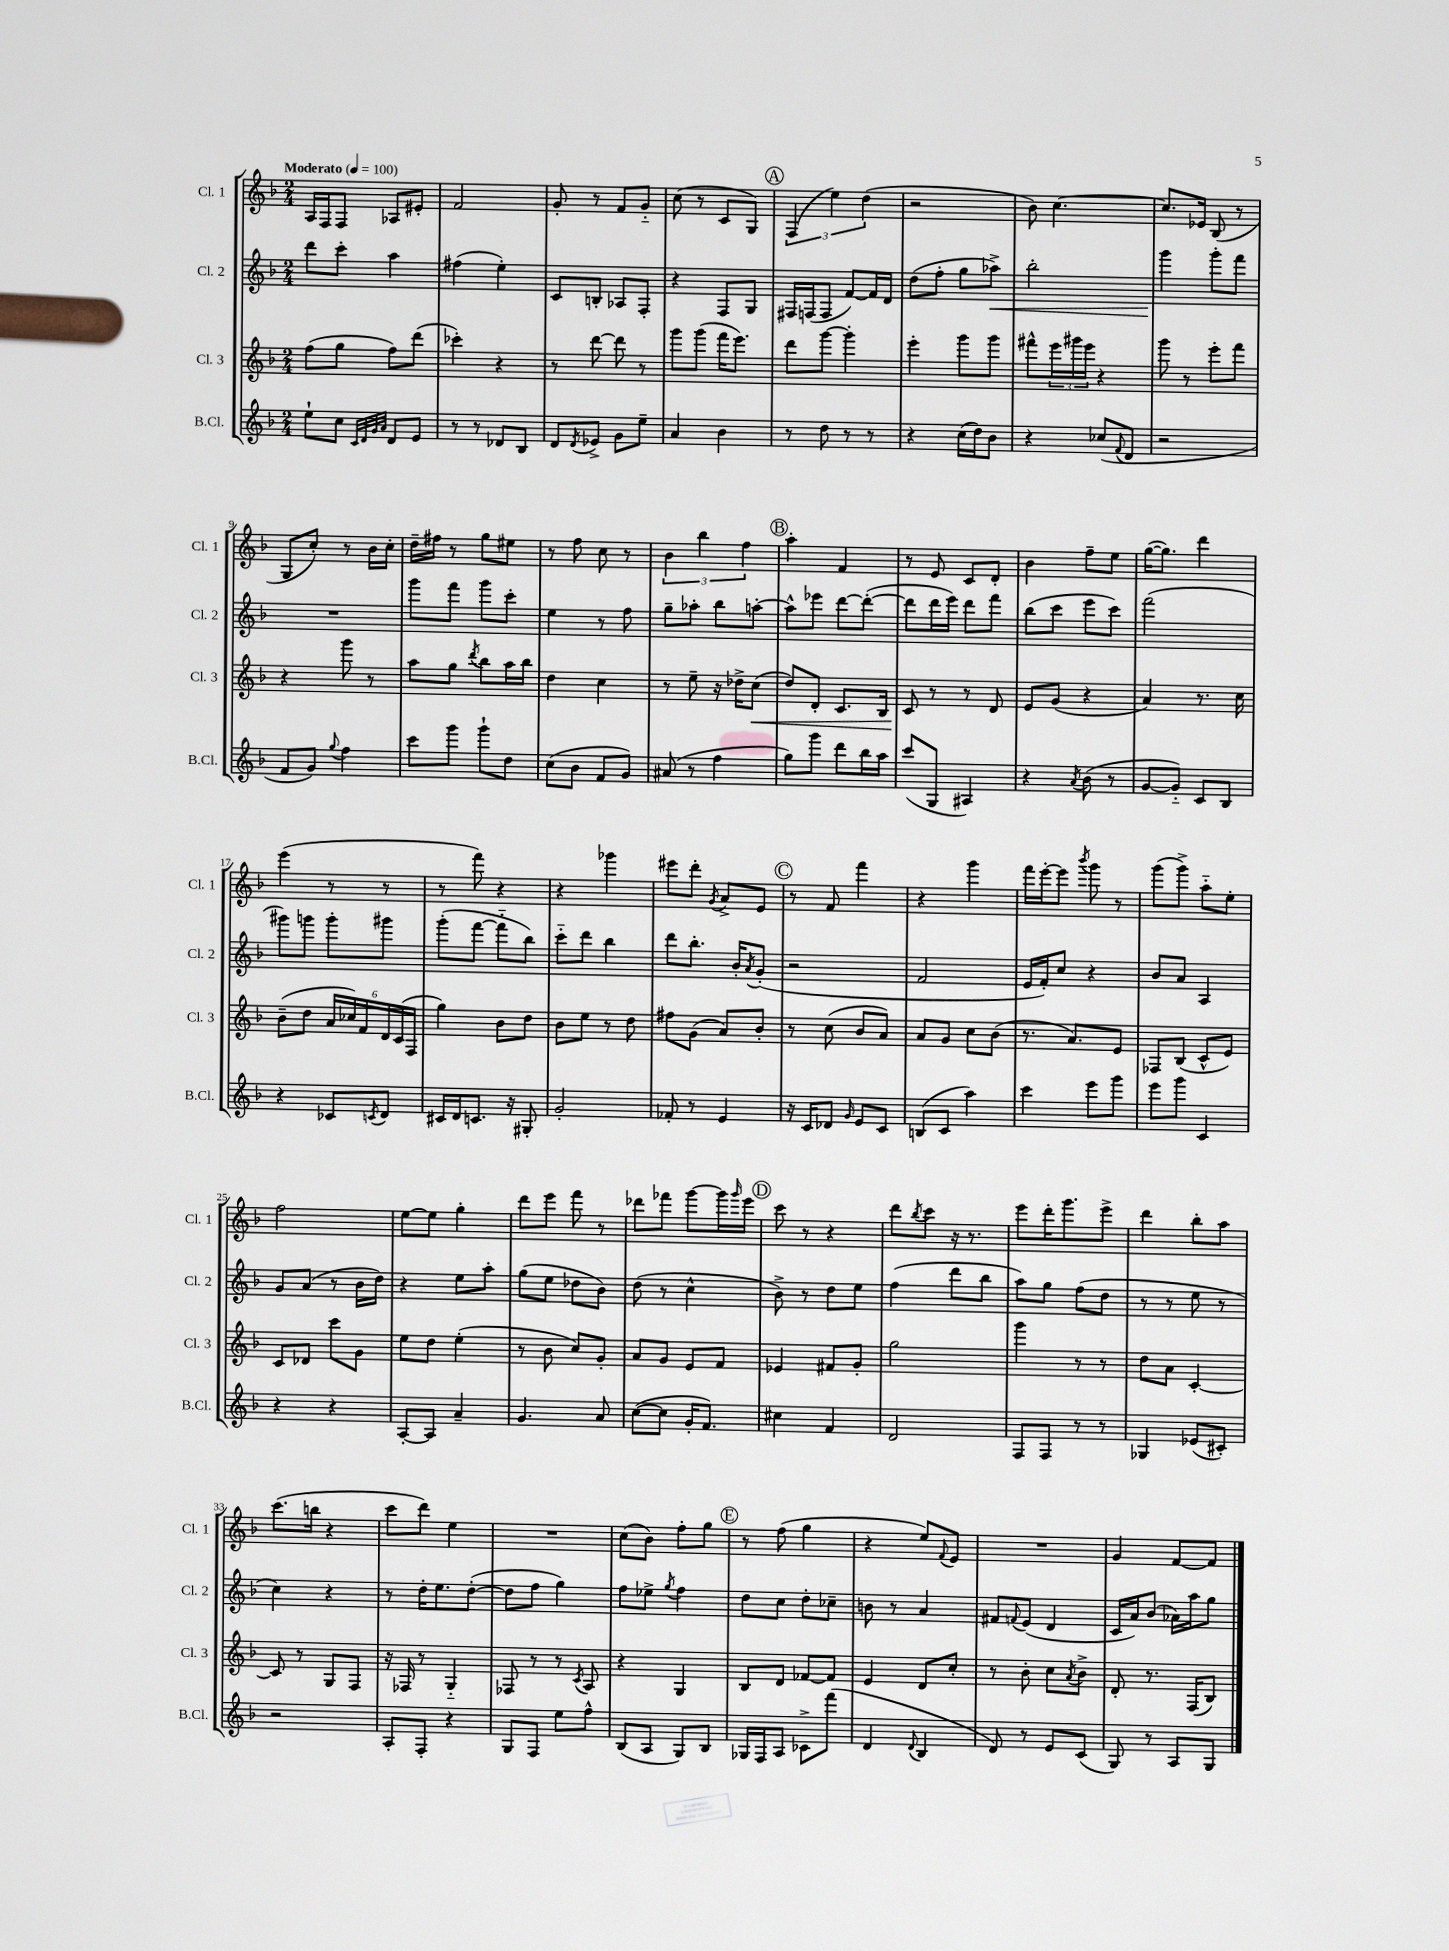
<<
\new StaffGroup <<
\new Staff = "s0" \with { instrumentName = "Cl. 1" shortInstrumentName = "Cl. 1" } {
    \clef treble \key f \major \numericTimeSignature \time 2/4 \tempo "Moderato" 4 = 100
    a16 f16 f8 aes8 eis'8-. |
    f'2 |
    g'8-. r8 f'8 g'8-_ |
    c''8( r8 c'8 g8) |
    \mark \markup { \circle "A" } \tuplet 3/2 { f4( e''4) d''4( } |
    r2 |
    bes'8) c''4.~ |
    c''8. ees'16 bes8( r8 |
    g8 c''8-.) r8 bes'16 c''16-. |
    d''16-- fis''16 r8 g''8 eis''8 |
    r8 f''8 c''8 r8 |
    \tuplet 3/2 { bes'4 bes''4 f''4 } |
    \mark \markup { \circle "B" } a''4-. f'4 |
    r8 e'8 c'8 d'8-. |
    bes'4 f''8-- e''8 |
    g''16~( g''8.) d'''4 |
    e'''4( r8 r8 |
    r8 f'''8) r4 |
    r4 ges'''4 |
    eis'''8 d'''8-. \acciaccatura { g'8 } a'8-> e'8 |
    \mark \markup { \circle "C" } r8 f'8 f'''4 |
    r4 g'''4 |
    f'''16 e'''16~-. e'''8 \acciaccatura { bes'''8 } g'''8 r8 |
    g'''8( g'''8->) a''8-_ e''8-. |
    f''2 |
    e''8~ e''8 g''4-. |
    d'''8 e'''8 f'''8 r8 |
    des'''8 fes'''8 g'''8~ g'''16 \grace { g'''16 } e'''16 |
    \mark \markup { \circle "D" } c'''8 r8 r4 |
    d'''8 \acciaccatura { bes''8 } c'''8 r16 r8. |
    e'''8 d'''16-. g'''8. e'''8-> |
    d'''4 bes''8-. a''8 |
    c'''8.( b''16 r4 |
    c'''8 d'''8) e''4 |
    R2 |
    c''8( bes'8) f''8-. g''8 |
    \mark \markup { \circle "E" } r8 f''8( g''4 |
    r4 e''8) \appoggiatura { f'8 } e'8 |
    R2 |
    g'4 f'8~ f'8 \bar "|." |
}
\new Staff = "s1" \with { instrumentName = "Cl. 2" shortInstrumentName = "Cl. 2" } {
    \clef treble \key f \major \numericTimeSignature \time 2/4
    d'''8 c'''8-. a''4 |
    fis''4( e''4-.) |
    c'8 b8-. aes8 f8-. |
    r4 f8 g8 |
    \mark \markup { \circle "A" } fis16 f16( f8 f'8~) f'16 d'16 |
    d''8( f''8-. g''8 aes''8->\<) |
    bes''2-. |
    g'''4\! g'''8-. f'''8 |
    R2 |
    g'''8 f'''8 g'''8 c'''8-. |
    e''4 r8 f''8 |
    g''8-- aes''8-. bes''8 a''8~-. |
    \mark \markup { \circle "B" } a''8-^ ees'''8 d'''8~ d'''8~-.( |
    d'''8 d'''16 e'''16) d'''8 f'''8 |
    bes''8( c'''8 e'''8 c'''8) |
    f'''2( |
    gis'''8) g'''8 g'''8-. gis'''8 |
    g'''8-.( f'''8~ f'''8-_ bes''8) |
    c'''8-_ d'''8 bes''4 |
    d'''8 bes''8.-. bes'16-. \acciaccatura { a'8 } g'8-.( |
    \mark \markup { \circle "C" } r2 |
    f'2 |
    e'16 f'16-.) c''8 r4 |
    bes'8 a'8 a4 |
    g'8 a'8( r8 bes'16 d''16) |
    r4 e''8 a''8-. |
    g''8( e''8 des''8 bes'8) |
    d''8( r8 c''4-^ |
    \mark \markup { \circle "D" } bes'8->) r8 d''8 e''8 |
    f''4( d'''8 bes''8 |
    a''8) g''8 f''8( d''8 |
    r8 r8 e''8 r8 |
    c''4) r4 |
    r8 d''16-. e''8. d''8~-.( |
    d''8 f''8 g''4) |
    f''8 ees''8-> \acciaccatura { g''8 } f''4 |
    \mark \markup { \circle "E" } d''8 c''8 d''8-. ces''8-- |
    b'8 r8 a'4 |
    fis'8 \appoggiatura { f'8 } e'8( d'4 |
    c'16 a'16) bes'8( aes'16) a''16 g''8 \bar "|." |
}
\new Staff = "s2" \with { instrumentName = "Cl. 3" shortInstrumentName = "Cl. 3" } {
    \clef treble \key f \major \numericTimeSignature \time 2/4
    f''8( g''8 f''8) d'''8( |
    ces'''4-.) r4 |
    r8 d'''8~ d'''8 r8 |
    g'''8 g'''8( f'''16 e'''8.) |
    \mark \markup { \circle "A" } d'''8 g'''8~ g'''4-. |
    e'''4-. g'''8 g'''8 |
    fis'''8-^ \tuplet 3/2 { e'''16 gis'''16 e'''16 } r4 |
    g'''8 r8 e'''8-. f'''8 |
    r4 g'''8 r8 |
    a''8 g''8 \acciaccatura { d'''8 } bes''8 a''16 bes''16 |
    d''4 c''4 |
    r8 e''8-- r16 des''16-> c''8\<( |
    \mark \markup { \circle "B" } d''8) d'8-. c'8. bes16 |
    c'8\! r8 r8 d'8 |
    e'8 g'8( r4 |
    a'4) r8. c''16 |
    bes'8--( d''8 \tuplet 6/4 { a'16 ces''16) f'16 d'16 c'16( f16 } |
    g''4) bes'8 d''8 |
    bes'8 e''8 r8 d''8 |
    fis''8 g'8( a'8) bes'8-. |
    \mark \markup { \circle "C" } r8 c''8( bes'8 a'8) |
    a'8 g'8 c''8 bes'8( |
    r8. a'8.) e'8 |
    fes8 bes8( c'8-^ e'8) |
    c'8 des'8 c'''8 g'8 |
    e''8 d''8 e''4-.( |
    r8 bes'8 c''8) g'8-. |
    a'8 g'8 e'8 f'8 |
    \mark \markup { \circle "D" } ees'4 fis'8 g'8-. |
    g''2 |
    g'''4 r8 r8 |
    d''8 a'8 c'4~-. |
    c'8 r8 g8 f8 |
    r16 fes16 r8 g4-_ |
    fes8 r8 r8 \acciaccatura { c'8 } a8 |
    r4 g4 |
    \mark \markup { \circle "E" } bes8 d'8 fes'8~ fes'8 |
    e'4 d'8 c''8-. |
    r8 bes'8-. c''8 \acciaccatura { a'8 } bes'8-> |
    d'8-. r8. f16( bes8) \bar "|." |
}
\new Staff = "s3" \with { instrumentName = "B.Cl." shortInstrumentName = "B.Cl." } {
    \clef treble \key f \major \numericTimeSignature \time 2/4
    e''8-! c''8 \grace { c'32 d'32 g'32 a'32 } d'8 e'8 |
    r8 r8 des'8 bes8 |
    d'8 \acciaccatura { d'8 } ees'8-> g'8 e''8-- |
    a'4 bes'4 |
    \mark \markup { \circle "A" } r8 d''8 r8 r8 |
    r4 c''16( d''16) bes'8 |
    r4 ces''8( \appoggiatura { f'8 } d'8 |
    r2 |
    f'8 g'8) \appoggiatura { g''8 } f''4 |
    c'''8 g'''8 g'''8-! d''8 |
    c''8( bes'8 f'8 g'8) |
    ais'8( r8 f''4 |
    \mark \markup { \circle "B" } g''8) g'''8 d'''8 bes''16 a''16 |
    c'''8( g8 ais4) |
    r4 \acciaccatura { a'8 } bes'8( r8 |
    g'8~ g'8-_) c'8 bes8 |
    r4 ces'8 \acciaccatura { c'8 } d'8 |
    cis'16 d'16 c'8. r16 gis8-. |
    g'2-. |
    fes'8-. r8 e'4 |
    \mark \markup { \circle "C" } r16 c'16 des'8 \grace { g'16 } e'8 c'8 |
    b8( c'8 a''4) |
    c'''4 e'''8 g'''8 |
    e'''8 g'''8 c'4 |
    r4 r4 |
    a8~-. a8 a'4-- |
    g'4. a'8 |
    c''8~( c''8 g'16-. f'8.) |
    \mark \markup { \circle "D" } cis''4 f'4 |
    d'2 |
    f8 f8 r8 r8 |
    ges4 ees'8( cis'8-.) |
    r2 |
    a8-. f8-. r4 |
    g8 f8 e''8 f''8-^ |
    bes8( a8 g8) bes8 |
    \mark \markup { \circle "E" } ges16 f16 a8 ces'8-> f'''8( |
    d'4 \appoggiatura { d'8 } bes4 |
    d'8) r8 e'8 c'8( |
    g8) r8 a8 g8 \bar "|." |
}
>>
>>
